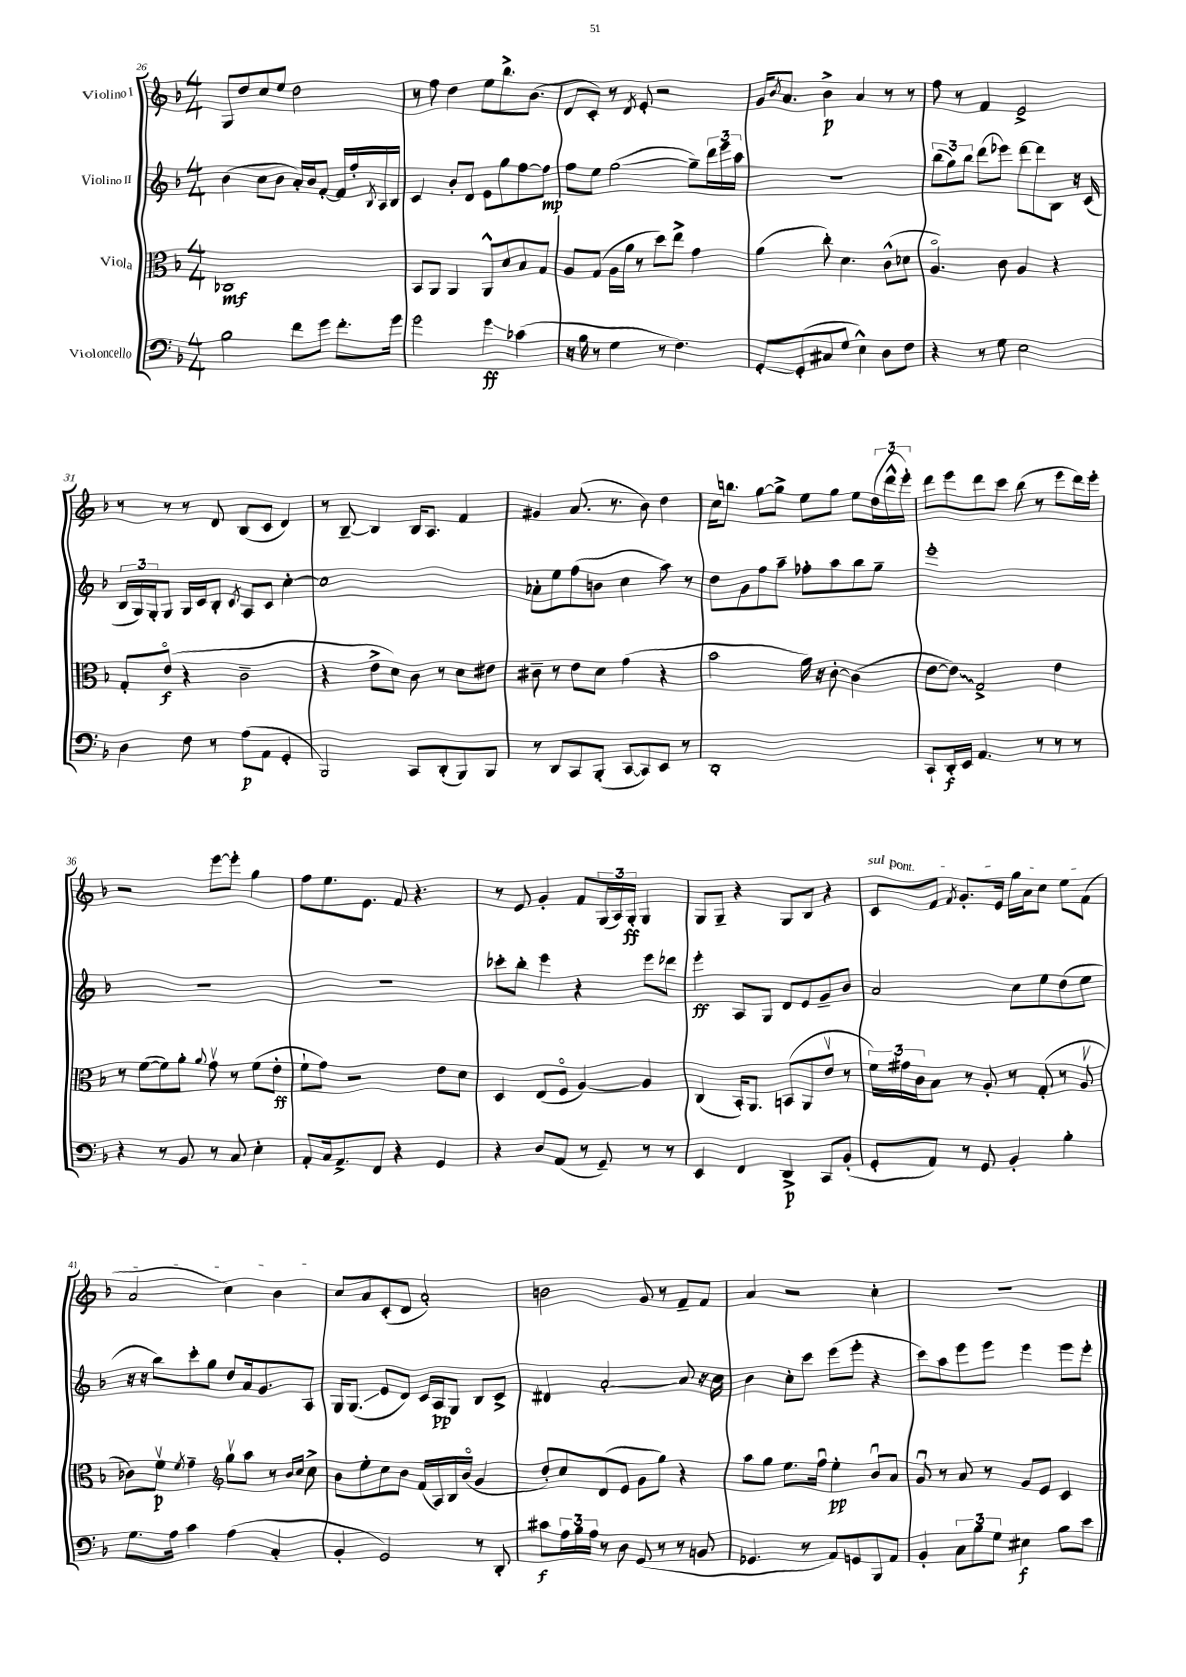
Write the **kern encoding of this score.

**kern	**kern	**kern	**kern
*staff4	*staff3	*staff2	*staff1
*clefF4	*clefC3	*clefG2	*clefG2
*k[b-]	*k[b-]	*k[b-]	*k[b-]
*M4/4	*M4/4	*M4/4	*M4/4
2B-\	1C-	(4b-\	8G/L
.	.	.	8dd/
.	.	8cc\L	8cc/
.	.	8b-\J	8ee/J
8f\L	.	16a'/LL)	2dd\
.	.	16b-/J	.
8g\J	.	[8f'/J	.
8.f'\L	.	16f/]LL	.
.	.	16ff'/	.
.	.	8qB-/	.
.	.	16A/	.
16g\Jk	.	16B-/JJ	.
=	=	=	=
2g\	8BB-/L	4c/	8r
.	8AA/J	.	8ff\
.	4AA/	8b-'/L	4dd\
.	.	8d/J	.
4g\	8AA^^/L	8e\L	8ee\L
.	8d/	8gg\	8.bb-^\
(4c-\	8B-/	[8ff\	.
.	.	.	(8.b-\J
.	8G/J	8ff\]J	.
=	=	=	=
16r	8A/L	8ff\L	8d/L
16B-\	.	.	.
8r	(8G/J	8ee\J	8c'/J)
4G\	16A\LL	([2gg\	8r
.	16a\JJ	.	.
.	.	.	8qd/
.	8r	.	8e'/
8r	8dd\L)	.	2r
4.F\)	8ee^\J	.	.
.	4g\	8gg~\]L)	.
.	.	24ddd\L	.
.	.	24eee\	.
.	.	24aa\JJ	.
=	=	=	=
[8GG'/L	(4a\	1r	16g/LK
.	.	.	8qb-/
.	.	.	8.a/J
(8GG'/]	.	.	.
8C#/	8cc'\)	.	4b-^\
8G/J	4.d\	.	.
4E^^\)	.	.	4a/
8D\L	(8c^^\L	.	8r
8F\J	8d-\J	.	8r
=	=	=	=
4r	4.Ao/)	(12bb-\L	8ff\
.	.	12gg\)	.
.	.	.	8r
.	.	12bb-\J	.
8r	.	(8ddd\L	4f/
8G\	8c\	8eee-\J)	.
2E\	4A/	[8ddd\L	2e^/
.	.	8ddd\]	.
.	4r	8B-\J	.
.	.	16r	.
.	.	(16c/	.
=	=	=	=
4D\	8G'/L	24B-/LL	8r
.	.	24G/)	.
.	.	24G'/J	.
.	(8eo/J	8G/J	8r
8F\	4r	16G/LL	8r
.	.	16c/J	.
8r	.	8B-'/J	8d/
.	.	8qc/	.
(8A\L	2c~\	8A/L	(8B-/L
8AA\J	.	8c/J	8c/J
4GG'/	.	[4cc'\	4d/)
=	=	=	=
2BBB-/)	4r	1cc]	8r
.	.	.	[8B-~/
.	8e^\L	.	4B-/]
.	8d\J)	.	.
8CC/L	8c\	.	16B-/LK
.	.	.	8.A/J
(8DD'/	8r	.	.
8BBB-/)	8d\L	.	4f/
8BBB-/J	8e#\J	.	.
=	=	=	=
8r	8c#~\	8a-'\L	4g#/
8DD/L	8r	8ee\	.
8CC/	8e\L	(8ff\	(8.a/
(8BBB-'/J	8d\J	8b\J	.
.	.	.	8.r
[8CC/L	(4g\	4cc\	.
8CC/])	.	.	8b-\)
8EE/J	4r	8aa\)	4dd\
8r	.	8r	.
=	=	=	=
1DD'	2b-\	8dd\L	16cc\LK
.	.	.	8.bb\J
.	.	8g\	.
.	.	8ff\	[8gg\L
.	.	8aa~\J	8gg^\]J
.	16a\)	8ff-'\L	8ee\L
.	16r	.	.
.	[8c'\	8aa\	8gg\J
.	(4c\]	8bb-\	8ee\L
.	.	8gg~\J	(24dd\L
.	.	.	24ddd^^\
.	.	.	24eee'\JJ)
=	=	=	=
8CC`/L	[8e\L	1eee'	8ddd\L
16DD'/L	8e\]J)	.	8eee\
16EE/JJ	.	.	.
4.AA/	2G^/	.	8ddd\
.	.	.	8ccc\J
.	.	.	(8bb-\
8r	.	.	8r
8r	4e\	.	8eee\L
8r	.	.	16ddd\L)
.	.	.	16eee'\JJ
=	=	=	=
4r	8r	1r	2r
.	([8f\L	.	.
8r	8f\])	.	.
8BB-/	8a'\J	.	.
.	8qqa/	.	.
8r	8gv\	.	[8eee\L
8C/	8r	.	8eee'\]J
4E'\	(8f\L	.	4gg\
.	8e'\J	.	.
=	=	=	=
8AA'/L	8f`\L	1r	8ff\L
16C/k	8g\J)	.	8.ee\
8.AA^/	.	.	.
.	2r	.	.
.	.	.	8.e\J
8FF/J	.	.	.
4r	.	.	8f/
.	.	.	4.r
4GG/	8e\L	.	.
.	8d\J	.	.
=	=	=	=
4r	4D/	8ccc-'\L	8r
.	.	8bb-'\J	8e/
8D/L	(8E/L	4eee\	4g'/
(8AA/J	8Fo/J	.	.
8r	[4A/)	4r	8f/L
8GG~/)	.	.	(24G/L
.	.	.	24A/)
.	.	.	24G'/JJ
8r	4A/]	8eee\L	4G/
8r	.	8ddd-\J	.
=	=	=	=
4EE/	(4C/	4eee'\	8G/L
.	.	.	8G~/J
4FF/	16BB-'/LK)	8A/L	4r
.	8.AA/J	.	.
.	.	8G/J	.
4DD^/	(8BB/L	8d/L	8G/L
.	8AA/	8e/	8B-/J
8CC/L	8ev/J	8g~/	4r
(8BB-'/J	8r	8b-/J	.
=	=	=	=
8GG'/L	24f\LL)	2a/	8c/L
.	24g#\	.	.
.	24c\J	.	.
8AA/J)	8B-\J	.	8f/J
.	.	.	8qf/
8r	8r	.	8.g'/L
8GG/	8A'/	.	.
.	.	.	16e/Jk
4BB-'/	8r	8cc\L	16gg\LL
.	.	.	16a\J
.	(8G'/	8ee\	8cc\J
4B-'\	8r	(8dd\	8ee\L
.	8Av/	8ee\J	(8f\J
=	=	=	=
8.G\L	8c-\L)	16r	2a/
.	.	16r	.
.	8fv\J	8bb-\L)	.
16A\Jk	.	.	.
.	8qf/	.	.
4c\	4g~\	8ccc'\	.
.	.	8gg\J	.
*	*clefG2	*	*
(4A\	8ggv\L	8dd/L	4cc\)
.	8aa\J	16a/k	.
.	.	8.g/	.
4C'/	8r	.	4b-\
.	16qqb-/LL	.	.
.	16qqcc/JJ	.	.
.	8cc^\	8A/J	.
=	=	=	=
4BB-'/	8b-\L	16G/LK	8cc/L
.	.	(8.G/J	.
.	8ee'\	.	8a/
2GG/)	8cc\	8e/L	(8c'/
.	8b-\J	8d/J)	8d/J
.	(16f/LL	16c/LL	2a'/)
.	16A/)	16A/J	.
.	16B-/	8G/J	.
.	(16b-o/JJ	.	.
8r	4g/	8B-/L	.
8DD'/	.	8c^/J	.
=	=	=	=
8c#\L	8dd'/L)	4d#/	2b\
24A\L	8cc/	.	.
24B-\	.	.	.
24A\JJ	.	.	.
8r	(8d/	[2a'/	.
8D\	8e/J	.	.
(8GG/	8g\L	.	8g/
8r	8gg\J)	.	8r
8r	4r	8a/]	8f~/L
8BB/	.	16r	8f/J
.	.	16cc\	.
=	=	=	=
4.GG-/	8aa\L	4b-\	4a/
.	8gg\J	.	.
.	8.ee\L	8cc'\L	2r
8r	.	8ccc\J	.
.	16ffu\Jk	.	.
8AA/L)	4ee'\	(8eee\L	.
8GG/	.	8eee'\J	.
8BBB-/	8b-u/L	4r	4cc'\
8AA/J	8a/J	.	.
=	=	=	=
4BB-'/	8gu/	8ccc\L)	1r
.	8r	8aa\	.
12C\L	8a/	8eee\	.
12B-\	.	.	.
.	8r	8eee\J	.
12G\J	.	.	.
4E#\	8g/L	4eee\	.
.	8e/J	.	.
8B-\L	4c/	8eee\L	.
8e\J	.	8eee'\J	.
==	==	==	==
*-	*-	*-	*-
